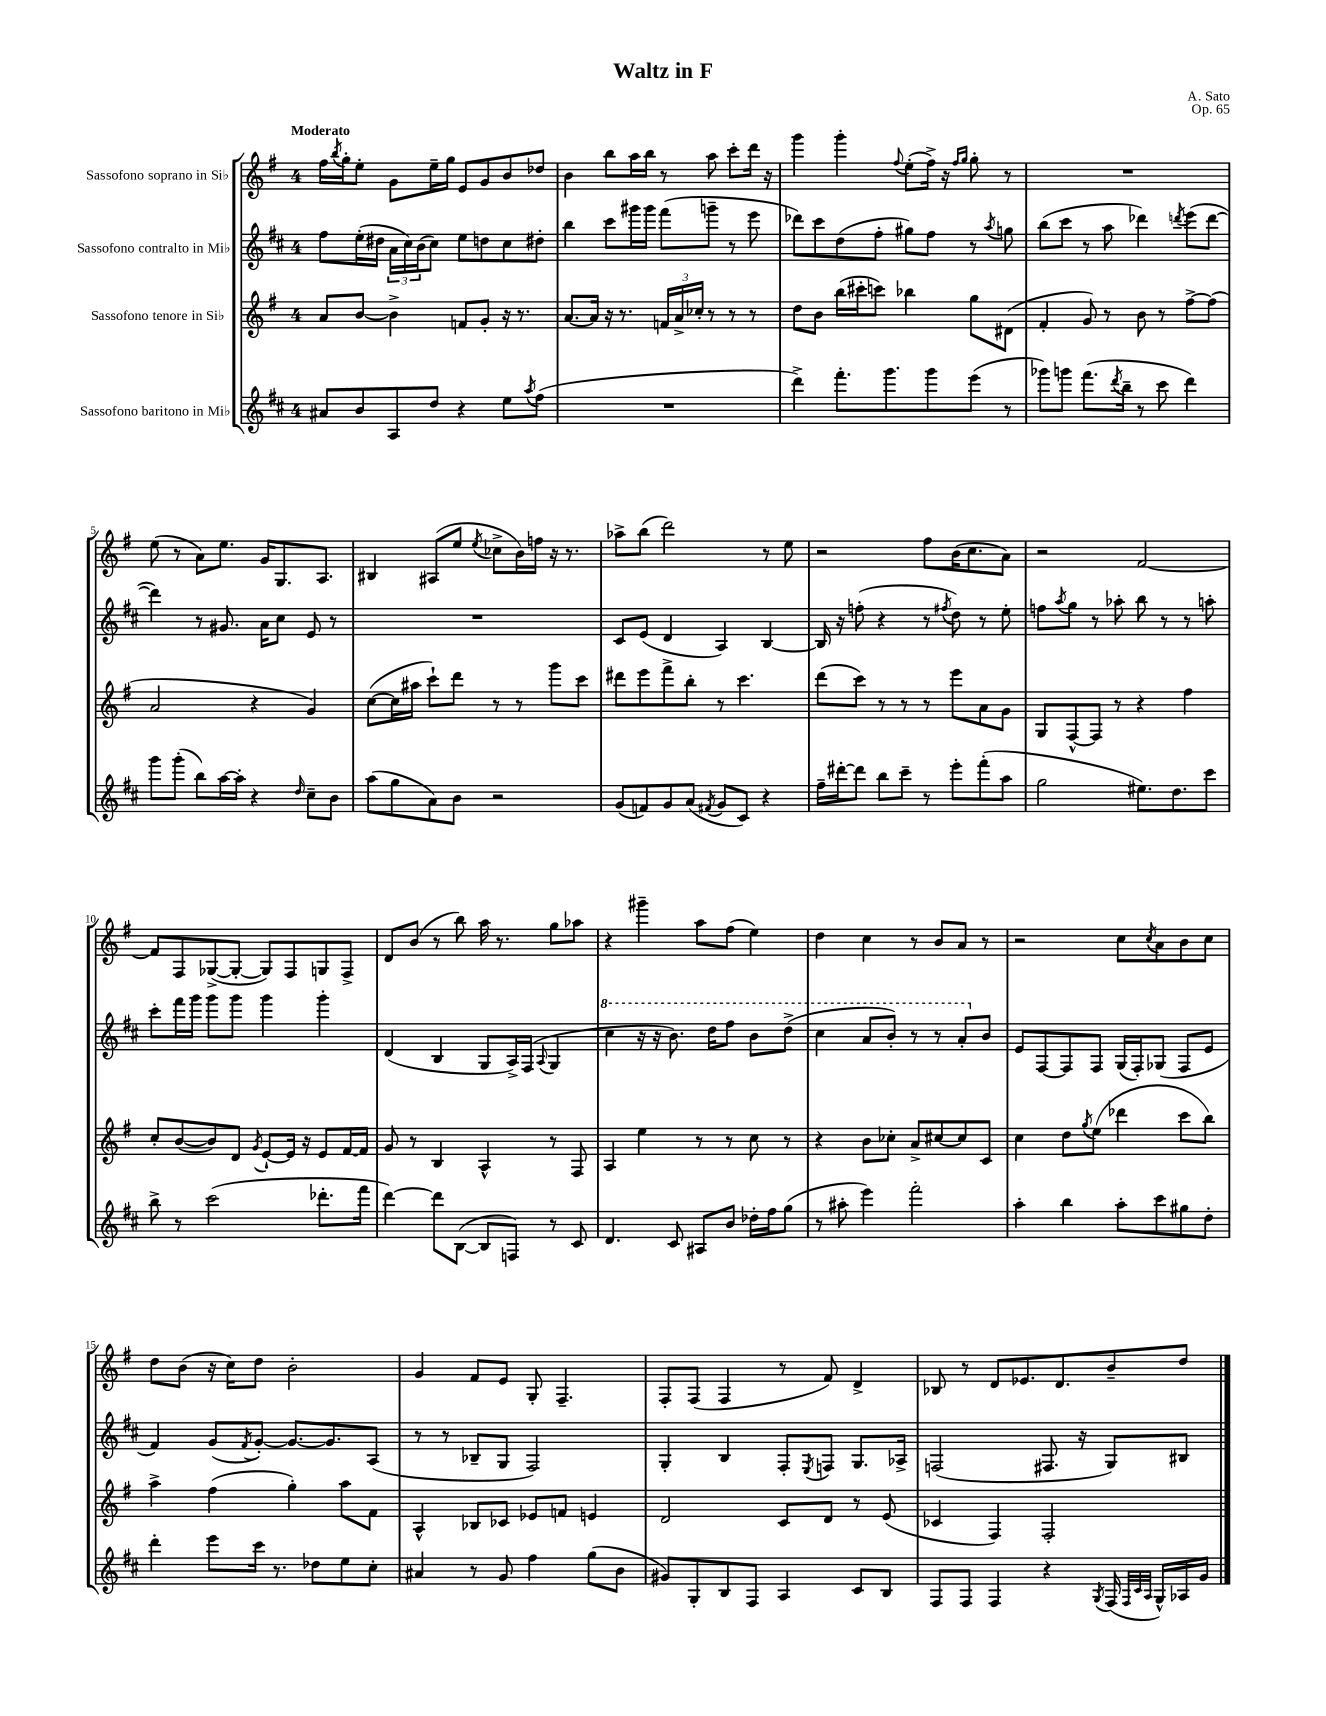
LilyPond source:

\header { title = "Waltz in F" composer = "A. Sato" opus = "Op. 65" }
<<
\new StaffGroup <<
\new Staff = "s0" \with { instrumentName = "Sassofono soprano in Sib" } {
    \clef treble \key g \major \once \override Staff.TimeSignature.style = #'single-digit \time 4/4 \tempo "Moderato"
    fis''16 \acciaccatura { b''8 } g''16-. e''8-. g'8 e''16-- g''16 e'8 g'8 b'8 des''8 |
    b'4 b''8 a''16 b''16 r8 a''8 c'''8-. d'''16 r16 |
    g'''4 g'''4-. \appoggiatura { fis''8 } e''8-.( fis''16->) r16 \grace { fis''16 g''16 } g''8-. r8 |
    R1 |
    e''8( r8 a'8) e''8. g'16 g8. a8. |
    bis4 ais8( e''8 \acciaccatura { e''8 } ces''8-> b'16) f''16 r16 r8. |
    aes''8-> b''8( d'''2) r8 e''8 |
    r2 fis''8 b'16( c''8. a'8) |
    r2 fis'2~ |
    fis'8 fis8 ges8~->( ges8~-. ges8) fis8 g8 fis8-> |
    d'8 b'8( r8 b''8) a''16 r8. g''8 aes''8 |
    r4 gis'''4-- a''8 fis''8( e''4) |
    d''4 c''4 r8 b'8 a'8 r8 |
    r2 c''8 \acciaccatura { c''8 } a'8 b'8 c''8 |
    d''8 b'8( r16 c''16) d''8 b'2-. |
    g'4 fis'8 e'8 g8-. fis4.-- |
    fis8-. fis8( fis4 r8 fis'8) d'4-> |
    bes8 r8 d'8 ees'8. d'8. b'8-- d''8 \bar "|." |
}
\new Staff = "s1" \with { instrumentName = "Sassofono contralto in Mib" } {
    \clef treble \key d \major \once \override Staff.TimeSignature.style = #'single-digit \time 4/4
    fis''8 e''16-.( dis''16 \tuplet 3/2 { a'16 cis''16) b'16( } cis''8) e''8 d''8 cis''8 dis''8-. |
    b''4 cis'''8 gis'''16 gis'''16 fis'''8( g'''8-- r8 e'''8 |
    des'''8) cis'''8 d''8( fis''8-. gis''8) fis''8 r8 \acciaccatura { a''8 } g''8 |
    b''8( cis'''8 r8 a''8 des'''4) \acciaccatura { d'''8 } e'''8( d'''8~ |
    d'''4) r8 gis'8. a'16 cis''8 e'8 r8 |
    R1 |
    cis'8 e'8( d'4 a4) b4~ |
    b16 r16 f''8-.( r4 r8 \acciaccatura { fis''8 } d''8) r8 e''8-. |
    f''8 \acciaccatura { a''8 } g''8 r8 aes''8-. b''8 r8 r8 a''8-. |
    cis'''8-. fis'''16 g'''16 g'''8 g'''8 g'''4 g'''4-. |
    d'4( b4 g8 a16->) fis16( \appoggiatura { a8 } g4 |
    \ottava #1 cis'''4 r16 r16 b''8.) d'''16 fis'''8 b''8 d'''8->( |
    cis'''4 a''8 b''8-.) r8 r8 a''8-. \ottava #0 b'8 |
    e'8 fis8~ fis8 fis8 g16( fis16-.) ges8( fis8 e'8 |
    fis'4) g'8( \acciaccatura { fis'8 } g'8~-.) g'8.~ g'8. a8( |
    r8 r8 bes8-- g8 fis2) |
    g4-. b4 fis8-. \acciaccatura { e8 } f8 g8. aes16-> |
    f2( fis8. r16 g8) bis8 \bar "|." |
}
\new Staff = "s2" \with { instrumentName = "Sassofono tenore in Sib" } {
    \clef treble \key g \major \once \override Staff.TimeSignature.style = #'single-digit \time 4/4
    a'8 b'8~ b'4-> f'8 g'8-. r16 r8. |
    a'8.~ a'16 r16 r8. \tuplet 3/2 { f'16 a'16-> ces''16-. } r8 r8 r8 |
    d''8 b'8 b''16( cis'''16-. c'''8) bes''4 g''8 dis'8( |
    fis'4-. g'8) r8 b'8 r8 fis''8~-> fis''8( |
    a'2 r4 g'4) |
    c''8~( c''16 ais''16 c'''8-!) d'''8 r8 r8 g'''8 c'''8 |
    dis'''8 e'''8 fis'''8-> b''8-. r8 c'''4. |
    d'''8( c'''8) r8 r8 r8 e'''8 a'8 g'8 |
    g8 fis8~-^ fis8 r8 r4 fis''4 |
    c''8-. b'8~( b'8) d'8 \acciaccatura { g'8 } e'8~-! e'16 r16 e'8 fis'16~ fis'16 |
    g'8 r8 b4 a4-^ r8 fis8 |
    a4 e''4 r8 r8 c''8 r8 |
    r4 b'8 ces''8-. a'8-> cis''8~ cis''8 c'8 |
    c''4 d''8 \acciaccatura { g''8 } e''8( des'''4 c'''8 b''8) |
    a''4-> fis''4( g''4-.) a''8 fis'8 |
    a4-^ bes8 ces'8 ees'8 f'8 e'4 |
    d'2 c'8 d'8 r8 e'8( |
    ces'4 fis4) fis2-. \bar "|." |
}
\new Staff = "s3" \with { instrumentName = "Sassofono baritono in Mib" } {
    \clef treble \key d \major \once \override Staff.TimeSignature.style = #'single-digit \time 4/4
    ais'8 b'8 a8 d''8 r4 e''8 \acciaccatura { a''8 } fis''8( |
    R1 |
    d'''4->) fis'''8.-. g'''8. g'''8 e'''8( r8 |
    ges'''8) g'''8 fis'''8.( \acciaccatura { d'''8 } b''16-- r8 cis'''8 d'''4) |
    g'''8 g'''8-.( b''8) a''16~ a''16-. r4 \grace { d''16 } cis''8-- b'8 |
    a''8( g''8 a'8) b'8 r2 |
    g'8( f'8) g'8 a'8( \acciaccatura { fis'8 } g'8 cis'8) r4 |
    fis''16-- dis'''16~-. dis'''8 b''8 cis'''8-- r8 e'''8-. fis'''8-.( a''8 |
    g''2 eis''8.) d''8. cis'''8 |
    b''8-> r8 cis'''2( des'''8.-. fis'''16 |
    d'''4~) d'''8 b8~( b8 f8) r8 cis'8 |
    d'4. cis'8 ais8 b'8 des''16-. fis''16 g''8( |
    r8 ais''8-. e'''4) fis'''2-. |
    a''4-. b''4 a''8-. cis'''8 gis''8 d''8-. |
    d'''4-. e'''8 cis'''16 r8. des''8 e''8 cis''8-. |
    ais'4 r8 g'8 fis''4 g''8( b'8 |
    gis'8) g8-. b8 fis8 a4 cis'8 b8 |
    fis8 fis8 fis4 r4 \acciaccatura { g8 } fis16( \grace { fis32 cis'32 a32 } g16-^) aes16 g'16 \bar "|." |
}
>>
>>
